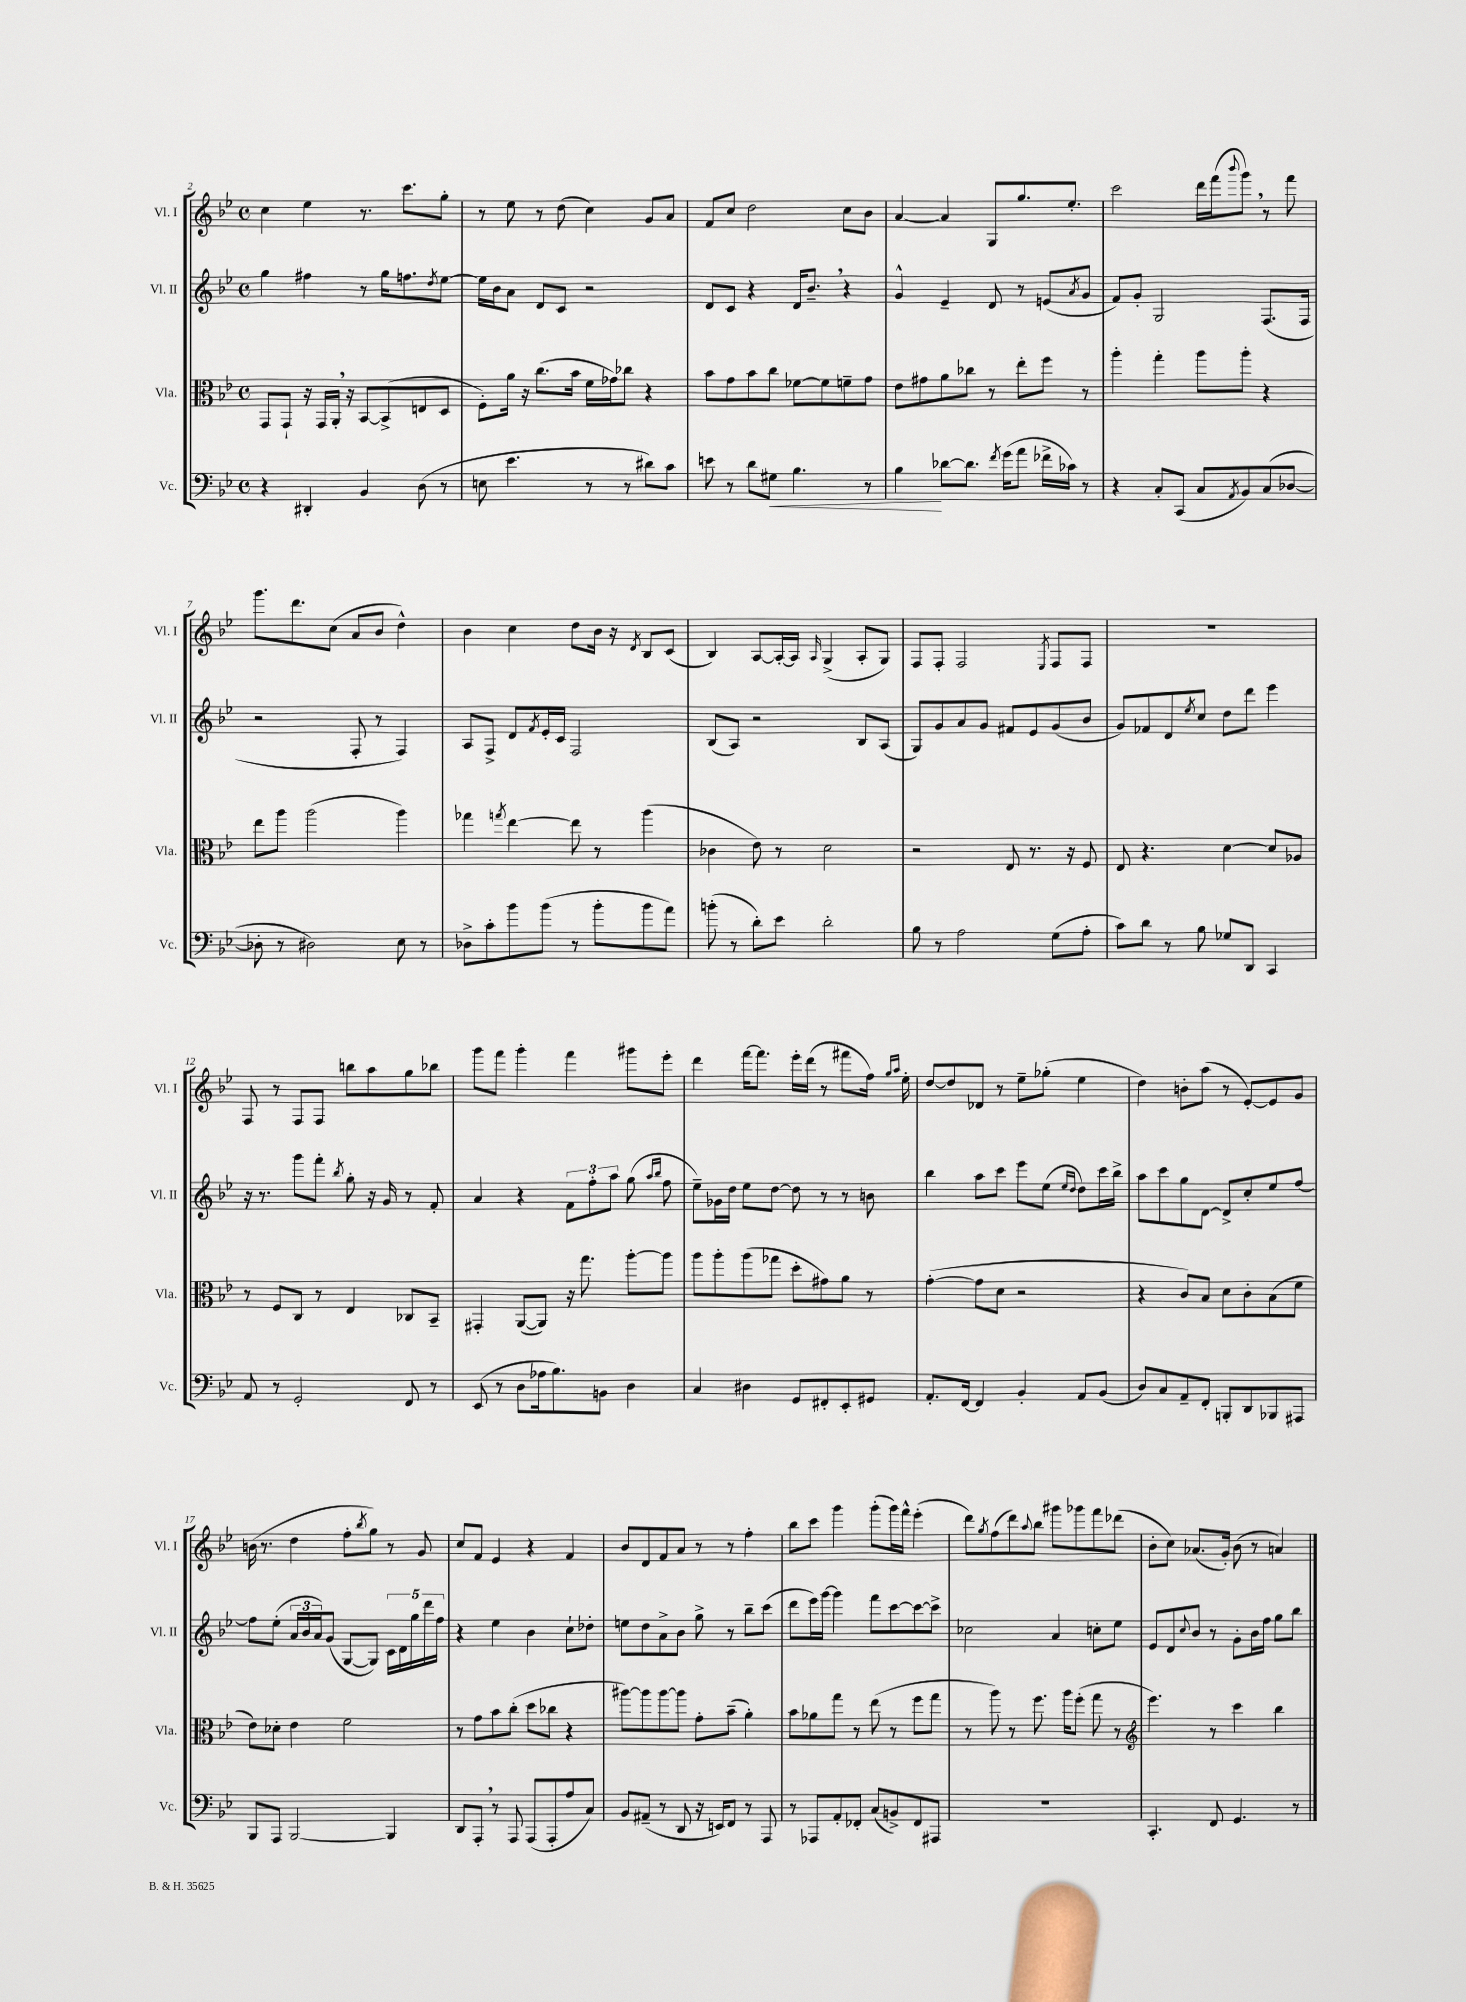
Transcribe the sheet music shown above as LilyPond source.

<<
\new StaffGroup <<
\new Staff = "s0" \with { instrumentName = "Vl. I" shortInstrumentName = "Vl. I" } {
    \clef treble \key bes \major \defaultTimeSignature \time 4/4
    c''4 ees''4 r8. c'''8. g''8-. |
    r8 ees''8 r8 d''8( c''4) g'8 a'8 |
    f'8 c''8 d''2 c''8 bes'8 |
    a'4~ a'4 g8 g''8. ees''8.-. |
    c'''2 d'''16 f'''16( \appoggiatura { bes'''8 } g'''8) \breathe r8 f'''8 |
    g'''8. d'''8. c''8( a'8 bes'8 d''4-^) |
    bes'4 c''4 d''8 bes'16 r16 \acciaccatura { d'8 } bes8 c'8( |
    bes4) a8~ a16~-. a16 \grace { a16 } g4->( a8-. g8) |
    f8 f8-. f2 \acciaccatura { ees8 } f8 f8 |
    R1 |
    f8 r8 f8 f8 b''8 a''8 g''8 bes''8 |
    g'''8 f'''8 g'''4-. f'''4 gis'''8 ees'''8-. |
    d'''4 f'''16~ f'''8. ees'''16-. d'''16( r8 fis'''8 f''16) \grace { g''16 a''16 } ees''16-. |
    d''8~ d''8 des'8 r8 ees''8-- ges''8-.( ees''4 |
    d''4) b'8-. a''8( r8 ees'8~-.) ees'8 g'8 |
    b'16( r8. d''4 f''8-. \acciaccatura { bes''8 } g''8) r8 g'8 |
    c''8 f'8 ees'4 r4 f'4 |
    bes'8 d'8 f'8 a'8 r8 r8 f''4-. |
    bes''8 c'''8 g'''4 g'''8-.( g'''16) f'''16-^ ees'''4-.( |
    d'''8) \acciaccatura { g''8 } f''8( d'''8) \appoggiatura { a''8 } bes''8 gis'''8 ges'''8 f'''8 des'''8( |
    bes'8-. c''8) aes'8.( g'16-.) bes'8( r8 a'4) \bar "|." |
}
\new Staff = "s1" \with { instrumentName = "Vl. II" shortInstrumentName = "Vl. II" } {
    \clef treble \key bes \major \defaultTimeSignature \time 4/4
    g''4 fis''4 r8 g''16 f''8. \acciaccatura { d''8 } ees''8~ |
    ees''16 bes'16 a'8 d'8 c'8 r2 |
    d'8 c'8 r4 d'16 bes'8.-- \breathe r4 |
    g'4-^ ees'4-- d'8 r8 e'8( \acciaccatura { a'8 } g'8 |
    f'8) g'8-. g2 f8.( f16 |
    r2 f8-. r8 f4) |
    a8 f8-> d'8 \acciaccatura { f'8 } ees'16-. c'16 f2 |
    bes8( a8) r2 bes8 a8( |
    g8) g'8 a'8 g'8 fis'8 ees'8 g'8( bes'8 |
    g'8) fes'8 d'8 \acciaccatura { ees''8 } c''8 d''8 d'''8 ees'''4 |
    r16 r8. g'''8 f'''8-. \acciaccatura { bes''8 } g''8-. r16 g'16 r8 f'8-. |
    a'4 r4 \tuplet 3/2 { f'8 f''8-. a''8 } g''8( \grace { a''16 bes''16 } f''8 |
    ees''8--) ges'16 d''16 ees''8 d''8~ d''8 r8 r8 b'8 |
    bes''4 a''8 c'''8 ees'''8 ees''8( \grace { ees''16 d''16 } d''8) c'''16 bes''16-> |
    a''8 c'''8 g''8 d'8~ d'8-> c''8-. ees''8 f''8~ |
    f''8 ees''8-.( \tuplet 3/2 { a'16 bes'16 a'16) } g'8( g8~ g8) \tuplet 5/4 { c'16 d'16 g''16 d'''16 f''16 } |
    r4 ees''4 bes'4 c''8-! des''8-. |
    e''8 d''8 a'8-> bes'8 g''8-> r8 bes''8-- c'''8( |
    d'''8 ees'''16) g'''16~ g'''4 f'''8 c'''8~ c'''8~ c'''8-> |
    ces''2 a'4 c''8-. ees''8 |
    ees'8 d'8 \appoggiatura { c''8 } bes'8 r8 g'8-. bes'16 f''16 g''8 bes''8 \bar "|." |
}
\new Staff = "s2" \with { instrumentName = "Vla." shortInstrumentName = "Vla." } {
    \clef alto \key bes \major \defaultTimeSignature \time 4/4
    g,8 g,8-! r16 g,16 a,16-. \breathe r16 bes,8~ bes,8->( e8 d8 |
    f8-.) a'16 r16 c''8.( bes'16 f'16 ges'16) ces''8 r4 |
    bes'8 g'8 bes'8 c''8 fes'8~ fes'8 f'8-- g'8 |
    ees'8 gis'8 a'8 ces''8 r8 ees''8-. f''8 r8 |
    a''4-. g''4-. a''8 a''8-. r4 |
    ees''8 a''8 a''2( a''4) |
    ges''4 \acciaccatura { g''8 } ees''4~ ees''8 r8 a''4( |
    ces'4 ees'8) r8 d'2 |
    r2 ees8 r8. r16 f8 |
    ees8 r4. d'4~ d'8 aes8 |
    r8 f8 c8 r8 ees4 ces8 bes,8-- |
    gis,4-. a,8~( a,8) r16 g''8. a''8~-. a''8 |
    a''8 a''8-. a''8( ges''8 d''8-. gis'8) a'8 r8 |
    g'4~-.( g'8 d'8 r2 |
    r4 c'8) bes8 d'8 c'8-. bes8( f'8 |
    ees'8) des'8-. ees'4 f'2 |
    r8 g'8 bes'8 c''8-.( d''8 ces''8 r4 |
    ais''8~) ais''8 ais''8~ ais''8 g'8-. bes'8--( a'4-.) |
    bes'8 aes'8 g''8 r8 ees''8( r8 f''8 g''8 |
    r8 a''8) r8 f''8. a''16 f''8-.( g''8 r8 |
    \clef treble ees'''4.) r8 c'''4 bes''4 \bar "|." |
}
\new Staff = "s3" \with { instrumentName = "Vc." shortInstrumentName = "Vc." } {
    \clef bass \key bes \major \defaultTimeSignature \time 4/4
    r4 dis,4-. bes,4 d8( r8 |
    e8 ees'4. r8 r8 dis'8) c'8 |
    e'8 r8 d'8 gis8\< bes4. r8 |
    bes4\! des'8~ des'8. \acciaccatura { f'8 } g'16( a'8 fes'16-> ces'16) r8 |
    r4 c8-. c,8( c8 \acciaccatura { a,8 } bes,8) c8( des8~ |
    des8-. r8 dis2) ees8 r8 |
    des8-> c'8-. bes'8 bes'8( r8 bes'8-. bes'8 a'8) |
    b'8-.( r8 d'8-.) ees'8 d'2-. |
    bes8 r8 a2 g8( a8-. |
    c'8) d'8 r8 bes8 ges8 d,8 c,4 |
    a,8 r8 g,2-. f,8 r8 |
    ees,8( r8 d8 aes16 bes8.) b,8 d4 |
    c4 dis4 g,8 fis,8-. ees,8-. gis,8 |
    a,8.-. f,16~ f,4 bes,4-. a,8 bes,8( |
    d8) c8 a,8-- f,8-. b,,8-. d,8 bes,,8 ais,,8 |
    bes,,8 a,,8 bes,,2~ bes,,4 |
    d,8 a,,8-. \breathe r8 a,,8 a,,8( a,,8-. a8 c8) |
    bes,8 ais,8--( r8 d,8 r16 e,16) f,8 r8 a,,8 |
    r8 aes,,8 a,8-. fes,8-. c8( b,8->) fes,8 ais,,8 |
    R1 |
    c,4.-. f,8 g,4. r8 \bar "|." |
}
>>
>>
\layout { \context { \Score currentBarNumber = #2 } }
